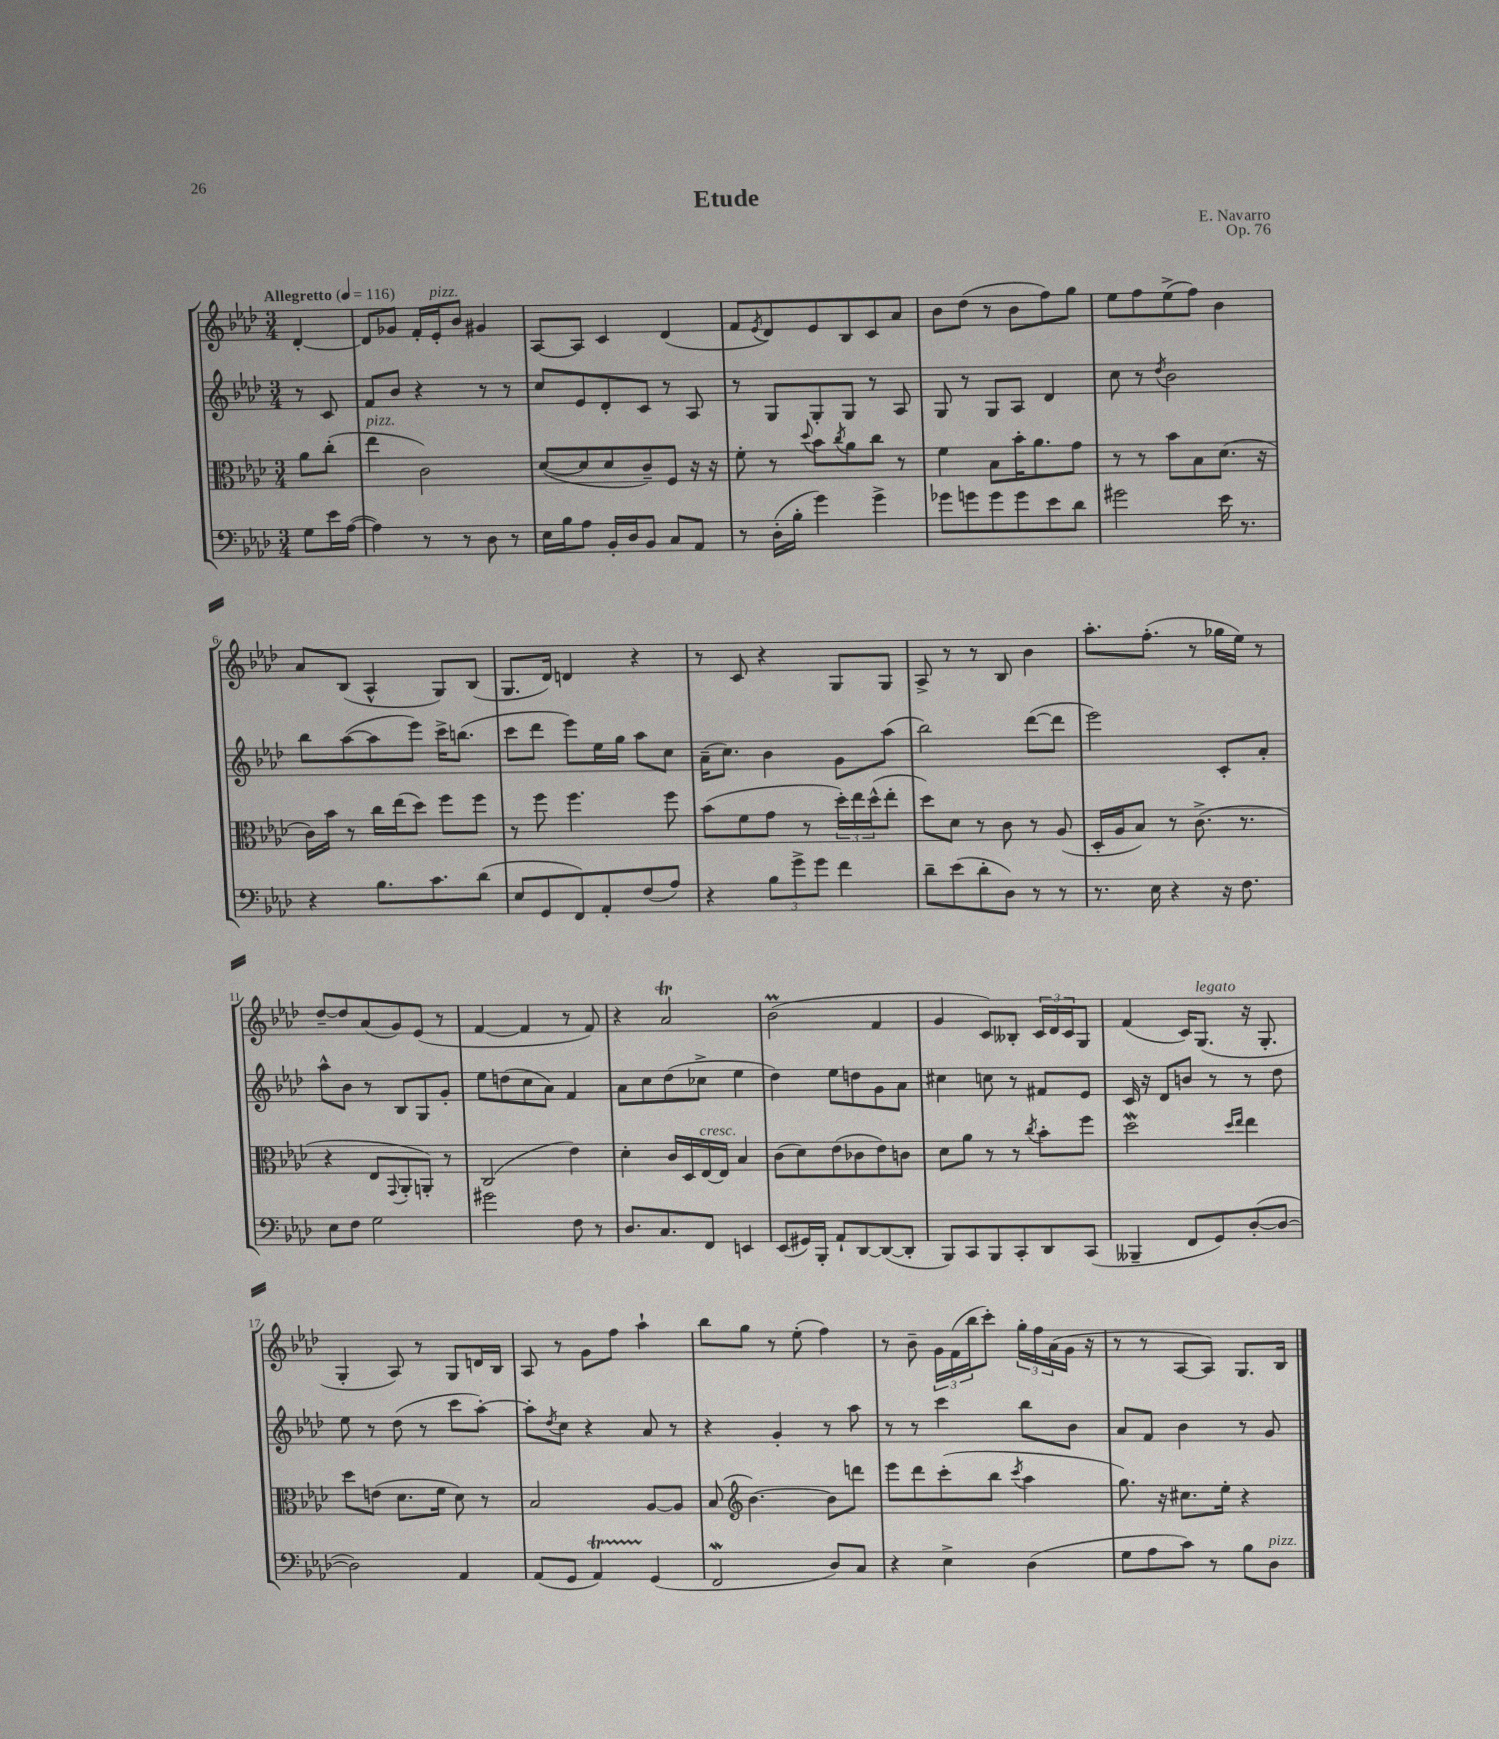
\header { title = "Etude" composer = "E. Navarro" opus = "Op. 76" }
<<
\new StaffGroup <<
\new Staff = "s0" {
    \clef treble \key aes \major \numericTimeSignature \time 3/4 \partial 4 \tempo "Allegretto" 4 = 116
    des'4~-. |
    des'8 ges'8 f'16-. ees'16-.^\markup { \italic "pizz." } bes'8 gis'4 |
    aes8~ aes8 c'4 des'4( |
    f'8 \acciaccatura { ees'8 } des'8) ees'8 bes8 c'8 aes'8 |
    bes'8 des''8( r8 bes'8 f''8) g''8 |
    ees''8 f''8 ees''8->( f''8) bes'4 |
    aes'8 bes8( aes4-^ g8) bes8( |
    g8. des'16) d'4 r4 |
    r8 c'8 r4 g8 g8 |
    aes8-> r8 r8 bes8 bes'4 |
    aes''8.-. f''8.-.( r8 ges''16 ees''16) r8 |
    des''8~-- des''8 aes'8( g'8) ees'8( r8 |
    f'4~ f'4 r8 f'8) |
    r4 aes'2\trill |
    bes'2\prall( f'4 |
    g'4 c'8) beses8-. \tuplet 3/2 { c'16 des'16 c'16 } g8 |
    f'4( c'16) g8.^\markup { \italic "legato" }( r16 g8.-. |
    g4-. aes8) r8 g8 d'16 bes16 |
    aes8 r8 g'8 f''8 aes''4-! |
    bes''8 g''8 r8 ees''8-.( f''4) |
    r8 bes'8-- \tuplet 3/2 { g'16 f'16( bes''16 } c'''8-.) \tuplet 3/2 { g''16-. f''16 aes'16( } g'16 r16 |
    r8 r8 aes8~ aes8) g8. bes16 \bar "|." |
}
\new Staff = "s1" {
    \clef treble \key aes \major \numericTimeSignature \time 3/4 \partial 4
    r8 c'8 |
    f'8 bes'8 r4 r8 r8 |
    c''8 ees'8 des'8-. c'8 r8 aes8 |
    r8 g8 g8-. g8 r8 aes8 |
    g8 r8 g8 aes8 des'4 |
    c''8 r8 \acciaccatura { des''8 } bes'2 |
    bes''8 aes''8~( aes''8 ees'''8) c'''16-> b''8.( |
    c'''8 des'''8 ees'''8) ees''16 g''16 aes''8 c''8 |
    aes'16--( c''8.) bes'4 g'8 aes''8( |
    bes''2) des'''8~( des'''8 |
    ees'''2) c'8-. aes'8-. |
    aes''8-^ bes'8 r8 bes8 g8 g'8-. |
    ees''8 d''8( c''8 aes'8) f'4 |
    aes'8 c''8 des''8( ces''8-> ees''4 |
    des''4) ees''8 d''8 g'8 aes'8 |
    cis''4 c''8 r8 fis'8 ees'8 |
    c'16 r16 des'8 b'8 r8 r8 des''8 |
    ees''8 r8 des''8( r8 c'''8 aes''8~-.) |
    aes''8-. \acciaccatura { des''8 } c''8 r4 aes'8 r8 |
    r4 g'4-. r8 aes''8 |
    r8 r8 c'''4 bes''8 bes'8 |
    aes'8 f'8 bes'4 r8 g'8 \bar "|." |
}
\new Staff = "s2" {
    \clef alto \key aes \major \numericTimeSignature \time 3/4 \partial 4
    aes'8 c''8-.( |
    ees''4^\markup { \italic "pizz." } c'2) |
    des'8~( des'8 des'8 c'8--) f8 r16 r16 |
    f'8-. r8 \appoggiatura { des''8 } bes'8 \acciaccatura { c''8 } aes'8 c''8 r8 |
    f'4 bes8 bes'16-. aes'8. g'8 |
    r8 r8 bes'8 bes8 des'8.( r16 |
    c'16) bes'16 r8 c''16 ees''16( des''8) f''8 f''8 |
    r8 f''8 f''4. f''8 |
    bes'8( f'8 g'8 r8 \tuplet 3/2 { des''16-.) ees''16 des''16-^( } ees''8-. |
    des''8) des'8 r8 c'8 r8 aes8( |
    des16-. aes16 bes8) r8 c'8.->( r8. |
    r4 ees8 \appoggiatura { g,8 } aes,8-. a,8-.) r8 |
    c2( ees'4) |
    des'4-. c'16 des16 ees16~^\markup { \italic "cresc." } ees16 bes4 |
    c'8( des'8) ees'8( ces'8 ees'8) c'8 |
    des'8 aes'8 r8 r8 \acciaccatura { c''8 } bes'8-. f''8 |
    des''2\mordent \grace { des''16 ees''16 } ees''4 |
    des''8 e'8( des'8. f'16 des'8) r8 |
    bes2 aes8~ aes8 |
    bes8( \clef treble bes'4.~) bes'8 d'''8 |
    ees'''8 des'''8 c'''8-.( bes''8 \acciaccatura { c'''8 } aes''4 |
    g''8.) r16 cis''8. ees''16-. r4 \bar "|." |
}
\new Staff = "s3" {
    \clef bass \key aes \major \numericTimeSignature \time 3/4 \partial 4
    g8 ees'16 aes16~( |
    aes4) r8 r8 des8 r8 |
    ees16 bes16 aes8 bes,16-. des16 bes,8 c8 aes,8 |
    r8 des16-.( bes16-. g'4) g'4-> |
    ges'8 g'8 g'8 g'8 ees'8 des'8 |
    gis'2 ees'16 r8. |
    r4 bes8. c'8. des'8( |
    ees8 g,8 f,8) aes,8-. f8( aes8) |
    r4 \tuplet 3/2 { bes8 g'8-> g'8 } f'4 |
    des'8-- ees'8( des'8-. des8) r8 r8 |
    r8. ees16 r4 r16 f8. |
    ees8 f8 g2 |
    gis'2 f8 r8 |
    des8. c8. f,8 e,4 |
    ees,8( gis,16) bes,,16-. aes,8-! des,8~ des,8~( des,8-. |
    bes,,8) c,8 bes,,8 c,8-. des,8 c,8( |
    beses,,4-- f,8 g,8) des8~-.( des8~ |
    des2) aes,4 |
    aes,8( g,8 aes,4\startTrillSpan) g,4\stopTrillSpan( |
    f,2\mordent des8) c8 |
    r4 ees4-> des4( |
    g8 aes8 c'8) r8 bes8 des8^\markup { \italic "pizz." } \bar "|." |
}
>>
>>
